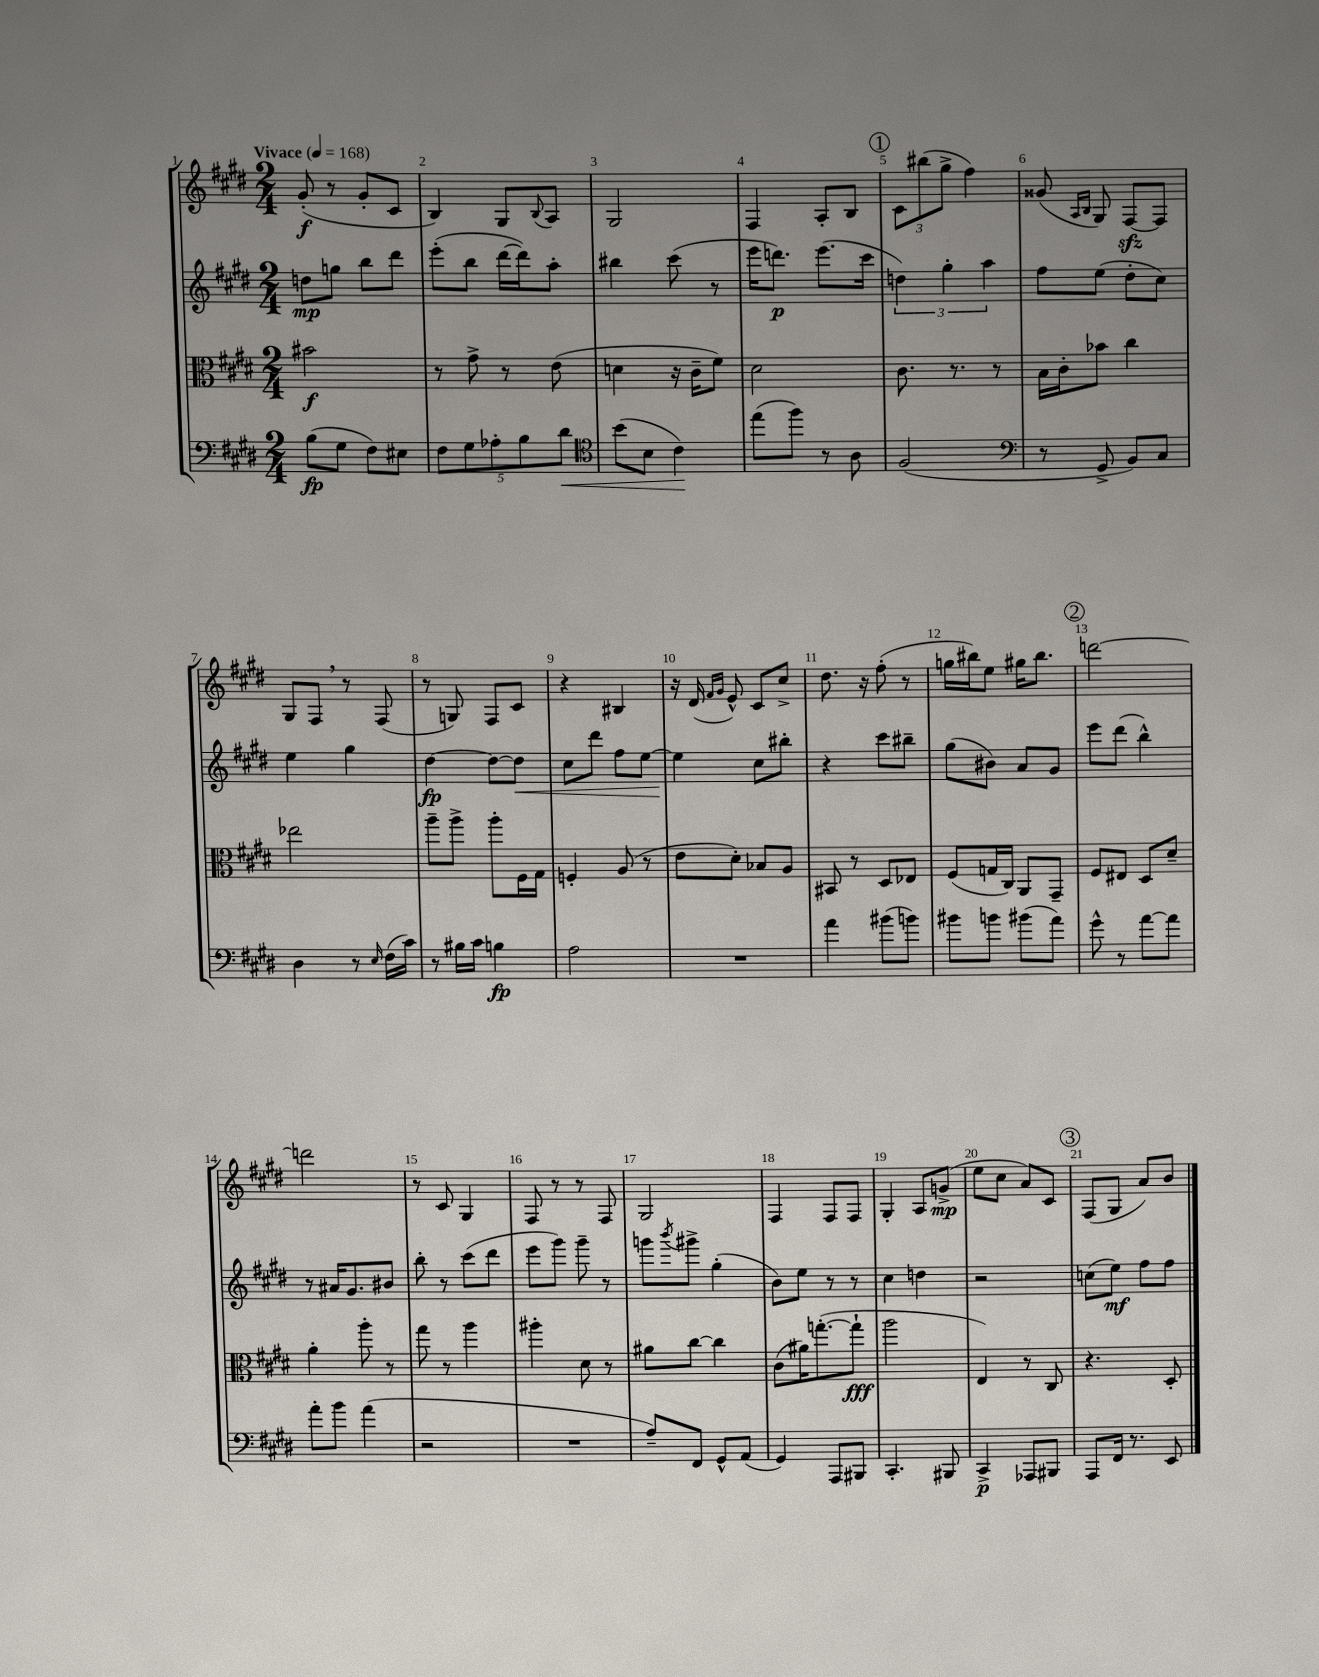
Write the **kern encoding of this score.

**kern	**dynam	**kern	**dynam	**kern	**dynam	**kern	**dynam
*part4	*part4	*part3	*part3	*part2	*part2	*part1	*part1
*staff4	*staff4	*staff3	*staff3	*staff2	*staff2	*staff1	*staff1
*clefF4	*	*clefC3	*	*clefG2	*	*clefG2	*
*k[f#c#g#d#]	*	*k[f#c#g#d#]	*	*k[f#c#g#d#]	*	*k[f#c#g#d#]	*
*M2/4	*	*M2/4	*	*M2/4	*	*M2/4	*
*MM168	*	*MM168	*	*MM168	*	*MM168	*
=1	=1	=1	=1	=1	=1	=1	=1
!	!	!	!	!	!	!LO:TX:a:B:t=Vivace	!
(8B\L	fp	2b#X\	f	8ddn\L	mp	(8g#'/	f
8G#\J	.	.	.	8ggn\J	.	8r	.
8F#\L)	.	.	.	8bb\L	.	8g#'/L	.
8E#X\J	.	.	.	8ddd#\J	.	8c#/J	.
=2	=2	=2	=2	=2	=2	=2	=2
10F#\L	.	8r	.	(8eee'\L	.	4B/)	.
10G#\	.	.	.	.	.	.	.
.	.	8g#^\	.	8bb\J	.	.	.
10A-X'\	.	.	.	.	.	.	.
.	.	8r	.	[16ddd#\LL	.	8G#/L	.
10B\	.	.	.	.	.	.	.
.	.	.	.	16ddd#\J])	.	.	.
.	.	.	.	.	.	8qqB/	.
.	.	(8e\	.	8aa'\J	.	8A/J	.
!	!LO:HP:b	!	!	!	!	!	!
10d#\J	<	.	.	.	.	.	.
=3	=3	=3	=3	=3	=3	=3	=3
*clefC4	*	*	*	*	*	*	*
(8b\L	.	4dn\	.	4bb#X\	.	2G#/	.
8B\J	.	.	.	.	.	.	.
4c#\)	.	16r	.	(8ccc#\	.	.	.
.	.	16c#~\KL	.	.	.	.	.
.	.	8f#\J)	.	8r	.	.	.
.	[	.	.	.	.	.	.
=4	=4	=4	=4	=4	=4	=4	=4
(8ee\L	.	2d#\	.	16eee\KL	.	4F#/	.
.	.	.	.	8.dddn\J)	p	.	.
8ff#\J)	.	.	.	.	.	.	.
8r	.	.	.	(8.eee\L	.	8A'/L	.
8A\	.	.	.	.	.	8B/J	.
.	.	.	.	16ccc#\Jk	.	.	.
!!LO:REH:place=s1:t=1
=5	=5	=5	=5	=5	=5	=5	=5
(2F#/	.	8.c#\	.	6ddn\)	.	12c#\L	.
.	.	.	.	.	.	(12bb#X\	.
.	.	.	.	6gg#'\	.	12gg#^\J	.
.	.	8.r	.	.	.	.	.
.	.	.	.	.	.	4ff#\)	.
.	.	.	.	6aa\	.	.	.
.	.	8r	.	.	.	.	.
=6	=6	=6	=6	=6	=6	=6	=6
*clefF4	*	*	*	*	*	*	*
8r	.	16B\LL	.	8ff#\L	.	(8g##X/	.
.	.	16c#'\J	.	.	.	.	.
.	.	.	.	.	.	16qqA/LL	.
.	.	.	.	.	.	16qqB/JJ	.
8GG#^/	.	8b-X\J	.	(8ee\J	.	8G#/)	.
8BB/L)	.	4cc#\	.	8dd#'\L	.	[8F#zz/L	.
8C#/J	.	.	.	8cc#\J)	.	8F#/J]	.
!!LO:LB:g=z
=7	=7	=7	=7	=7	=7	=7	=7
4D#\	.	2ee-X\	.	4ee\	.	8G#/L	.
.	.	.	.	.	.	8F#,/J	.
8r	.	.	.	4gg#\	.	8r	.
16qqE/	.	.	.	.	.	.	.
(16F#\LL	.	.	.	.	.	(8F#/	.
16c#\JJ)	.	.	.	.	.	.	.
=8	=8	=8	=8	=8	=8	=8	=8
8r	.	8aa~\L	.	[4dd#\	fp	8r	.
16B#X\LL	.	8aa^\J	.	.	.	8Gn/)	.
16c#\JJ	.	.	.	.	.	.	.
4Bn\	fp	8aa'\L	.	8dd#\L_	.	8F#/L	.
!	!	!	!	!	!LO:HP:b	!	!
.	.	16F#\L	.	8dd#\J]	<	8c#/J	.
.	.	16G#\JJ	.	.	.	.	.
=9	=9	=9	=9	=9	=9	=9	=9
2A\	.	4Fn'/	.	8cc#\L	.	4r	.
.	.	.	.	8ddd#\J	.	.	.
.	.	(8A/	.	8ff#\L	.	4B#X/	.
.	.	8r	.	[8ee\J	.	.	.
=10	=10	=10	=10	=10	=10	=10	=10
2r	.	8e\L	.	4ee\]	.	16r	.
.	.	.	.	.	.	(16d#/	.
.	.	.	.	.	.	16qqf#/LL	.
.	.	.	.	.	.	16qqg#/JJ	.
.	.	8d#'\J)	.	.	.	8e^^/)	.
.	.	8B-X/L	.	8cc#\L	[	8c#/L	.
.	.	8A/J	.	8bb#X'\J	.	8cc#^/J	.
=11	=11	=11	=11	=11	=11	=11	=11
4a\	.	8BB#X/	.	4r	.	8.dd#\	.
.	.	8r	.	.	.	.	.
.	.	.	.	.	.	16r	.
(8b#X\L	.	8D#/L	.	8ccc#\L	.	(8ff#'\	.
8bn\J)	.	8E-X/J	.	8bb#X~\J	.	8r	.
=12	=12	=12	=12	=12	=12	=12	=12
8b#X\L	.	(8F#/L	.	(8gg#\L	.	16ggn\LL	.
.	.	.	.	.	.	16bb#X\J)	.
8bn\J	.	16Gn/L	.	8b#X\J)	.	8ee\J	.
.	.	16C#/JJ)	.	.	.	.	.
(8b#X\L	.	8AA/L	.	8a/L	.	16gg#X\KL	.
.	.	.	.	.	.	8.bb#\J	.
8a\J)	.	8GG#~/J	.	8g#/J	.	.	.
!!LO:REH:place=s1:t=2
=13	=13	=13	=13	=13	=13	=13	=13
8g#^^\	.	8F#/L	.	8eee\L	.	[2dddn\	.
8r	.	8E#X/J	.	(8ddd#\J	.	.	.
[8a\L	.	8D#/L	.	4bb^^\)	.	.	.
8a\J]	.	8d#~/J	.	.	.	.	.
!!LO:LB:g=z
=14	=14	=14	=14	=14	=14	=14	=14
8a'\L	.	4a'\	.	8r	.	2dddn\]	.
8b\J	.	.	.	16a#X/KL	.	.	.
.	.	.	.	8.g#/	.	.	.
(4a\	.	8aa'\	.	.	.	.	.
.	.	8r	.	8b#X/J	.	.	.
=15	=15	=15	=15	=15	=15	=15	=15
2r	.	8gg#\	.	8bb'\	.	8r	.
.	.	8r	.	8r	.	8c#/	.
.	.	4aa\	.	(8ccc#\L	.	4G#/	.
.	.	.	.	8ddd#\J	.	.	.
=16	=16	=16	=16	=16	=16	=16	=16
2r	.	4aa#X'\	.	8eee\L	.	8F#/	.
.	.	.	.	8ggg#\J)	.	8r	.
.	.	8d#\	.	8ggg#~\	.	8r	.
.	.	8r	.	8r	.	8F#/	.
=17	=17	=17	=17	=17	=17	=17	=17
8A~/L)	.	8a#X\L	.	8gggn\L	.	2G#/	.
.	.	.	.	8qbbb/	.	.	.
8FF#/J	.	[8cc#\J	.	8ggg#X^\J	.	.	.
8GG#^^/L	.	4cc#\]	.	(4gg#'\	.	.	.
(8AA/J	.	.	.	.	.	.	.
=18	=18	=18	=18	=18	=18	=18	=18
4GG#/)	.	(8c#\L	.	8b\L)	.	4F#/	.
.	.	16a#X\K)	.	8ee\J	.	.	.
.	.	([8.ggn'\	.	.	.	.	.
8AAA/L	.	.	.	8r	.	8F#/L	.
8BBB#X/J	.	8gg`\J]	fff	8r	.	8F#/J	.
=19	=19	=19	=19	=19	=19	=19	=19
4.CC#'/	.	2aa\	.	4cc#\	.	4G#'/	.
.	.	.	.	4ddn\	.	8A/L	.
8BBB#X/	.	.	.	.	.	(8gn^/J	mp
=20	=20	=20	=20	=20	=20	=20	=20
4CC#^/	p	4E/)	.	2r	.	8ee\L	.
.	.	.	.	.	.	8cc#\J	.
8AAA-X/L	.	8r	.	.	.	8a/L)	.
8BBB#X/J	.	8C#/	.	.	.	8c#/J	.
!!LO:REH:place=s1:t=3
=21	=21	=21	=21	=21	=21	=21	=21
8AAA/L	.	4.r	.	(8ccn\L	.	(8F#/L	.
16FF#/Jk	.	.	.	8ee\J)	mf	8G#/J	.
8.r	.	.	.	.	.	.	.
.	.	.	.	8ff#\L	.	8a/L)	.
8EE/	.	8D#'/	.	8ff#\J	.	8b/J	.
==	==	==	==	==	==	==	==
*-	*-	*-	*-	*-	*-	*-	*-
